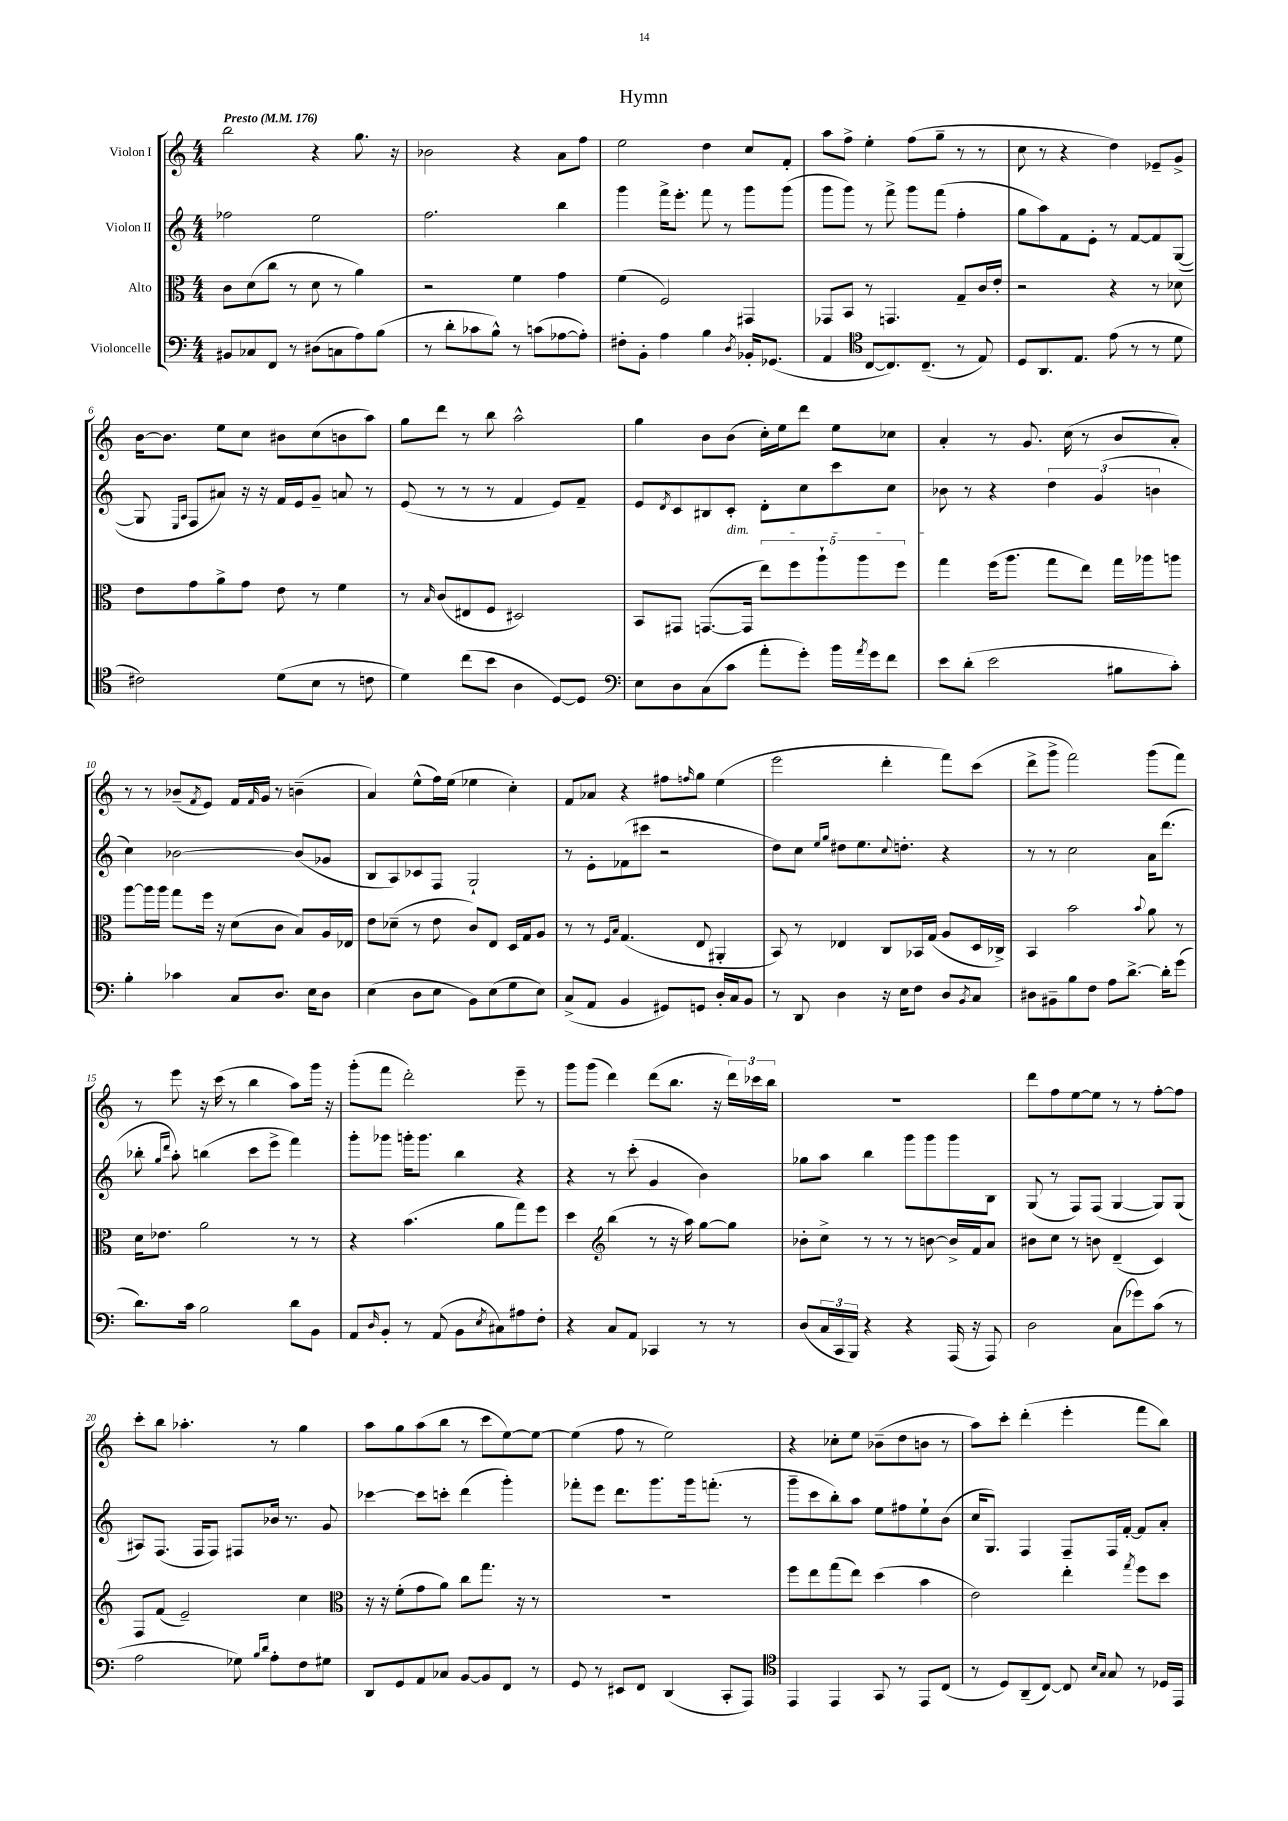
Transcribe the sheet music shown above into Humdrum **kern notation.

**kern	**kern	**kern	**kern
*staff4	*staff3	*staff2	*staff1
*clefF4	*clefC3	*clefG2	*clefG2
*k[]	*k[]	*k[]	*k[]
*M4/4	*M4/4	*M4/4	*M4/4
*MM176	*MM176	*MM176	*MM176
8BB#	8c	2ff-	2bb
8C-	(8d	.	.
8FF	8cc	.	.
8r	8r	.	.
(8D#	8d	2ee	4r
8C	8r	.	.
8A)	4a)	.	8.gg
(8B	.	.	.
.	.	.	16r
=	=	=	=
8r	2r	2.ff	2b-
8d'	.	.	.
8c-	.	.	.
8B^^)	.	.	.
8r	4f	.	4r
(8c	.	.	.
[8A-	4g	4bb	8a
8A-'])	.	.	8ff
=	=	=	=
8F#'	(4f	4ggg	2ee
8BB'	.	.	.
4A	2F)	16fff^	.
.	.	8.eee'	.
4B	.	8fff	4dd
.	.	8r	.
8qD	.	.	.
16BB-'	4GG#	8ggg	8cc
(8.GG-	.	.	.
.	.	(8ggg	8f'
=	=	=	=
4AA	8GG-	8ggg	8aa
.	8BB	8ggg)	8ff^
*clefC4	*	*	*
[8C	8r	8r	4ee'
8.C])	4.GG	8fff^	.
.	.	8ggg	(8ff
(8.C~	.	.	.
.	.	(8fff	8gg~
8r	8G~	4ff'	8r
8E)	16c	.	8r
.	16e'	.	.
=	=	=	=
8D	2r	8gg	8cc
8.AA	.	8aa)	8r
.	.	8f	4r
8.E	.	.	.
.	.	8e'	.
(8e	4r	8r	4dd)
8r	.	[8f	.
8r	8r	8f]	8e-~
8d	8d-	([8G	8g^
=	=	=	=
2c#)	8e	8G]	[16b
.	.	.	8.b]
.	.	16qqE	.
.	.	16qqA	.
.	8g	8F	.
.	8a^	8a#)	8ee
.	8g	16r	8cc
.	.	16r	.
(8d	8e	16f	8b#
.	.	16e	.
8B	8r	8g~	(8cc
8r	4f	8a	8b
8c	.	8r	8aa)
=	=	=	=
4d)	8r	(8e	8gg
.	16qqB	.	.
.	(8c	8r	8ddd
(8cc	8E#	8r	8r
8b	8F	8r	8bb
4A	2D#)	4f	2aa^^
[8D)	.	8e)	.
8D]	.	8f~	.
=	=	=	=
*clefF4	*	*	*
8E	8BB	8e	4gg
.	.	8qd	.
8D	8GG#	8c	.
(8C	([8.GG	8B#	8b
8c	.	8c'	(8b
.	16GG]	.	.
8a'	10ee)	8d'	16cc')
.	.	.	16ee
.	10ff	.	.
8g')	.	8cc	8ddd
.	10aa`	.	.
16b	.	8ccc	8ee
.	10aa	.	.
8qa	.	.	.
16g	.	.	.
8f	.	8cc	8cc-
.	10ff	.	.
=	=	=	=
8e	4gg	8b-	4a'
(8d'	.	8r	.
2e	(16ff	4r	8r
.	8.aa	.	.
.	.	.	8.g
.	8gg	6dd	.
.	.	.	(16cc
.	8ee)	.	8r
.	.	(6g	.
8B#	16gg	.	8b
.	16aa-	.	.
.	.	6b	.
8c')	8aa	.	8a')
=	=	=	=
4B'	[8aa	4cc)	8r
.	16aa]	.	8r
.	16aa	.	.
4c-	8gg	[2b-	(8b-~
.	.	.	8qf
.	16ff	.	8e)
.	16r	.	.
8C	(8d	.	16f
.	.	.	16qqf
.	.	.	16g
8.D	8c	.	8r
.	8B)	(8b-]	(4b~
16E	.	.	.
8D	16A	8g-	.
.	16E-	.	.
=	=	=	=
(4E	8e	8B	4a)
.	(8d-~	8A)	.
8D	8r	8c-	(8ee^^
8E	8e	8F	16ff)
.	.	.	(16ee
8BB)	8c)	2G`	4ee-
(8E	8E	.	.
8G	16D	.	4cc')
.	16G	.	.
8E)	8A	.	.
=	=	=	=
(8C^	8r	8r	8f
8AA	8r	8e'	8a-
.	16qqF	.	.
.	16qqB	.	.
4BB	(4.G	(8f-	4r
.	.	8ccc#	.
8GG#)	.	2r	8ff#
.	.	.	16qqff
8GG	8E	.	8gg
16D'	4AA#'	.	(4ee
16C	.	.	.
8BB	.	.	.
=	=	=	=
8r	8BB)	8dd)	2eee
8DD	8r	8cc	.
.	.	16qqee	.
.	.	16qqgg	.
4D	4E-	8dd#	.
.	.	8.ee	.
16r	8C	.	4ddd'
.	.	8qqcc	.
16E	.	8.dd'	.
8F	16BB-	.	.
.	(16G	.	.
8D	8A	4r	8fff)
8qBB	.	.	.
8C	16D	.	(8ccc
.	16C-^)	.	.
=	=	=	=
8D#	4BB	8r	8ddd^
8BB#~	.	8r	8ggg^
8B	2b	2cc	2fff)
8F	.	.	.
8A	.	.	.
[8.d^	.	.	.
.	8qqb	.	.
.	8a	16a	(8ggg
16d']	.	(8.ddd	.
(8g	8r	.	8fff)
=	=	=	=
8.d)	16d	8bb-'	8r
.	8.e-	.	.
.	.	16qqgg	.
.	.	16qqddd	.
.	.	8aa')	8eee
16c	.	.	.
2B	2a	(4bb	16r
.	.	.	(16ccc
.	.	.	8r
.	.	8ccc	4bb
.	.	8eee^	.
8d	8r	4fff)	8aa)
8BB	8r	.	16ggg
.	.	.	16r
=	=	=	=
8AA	4r	8ggg'	(8ggg'
16qqD	.	.	.
8BB'	.	8ggg-	8fff
8r	(4.b	16ggg'	2ddd')
.	.	8.ggg	.
(8AA	.	.	.
8BB	.	4bb	.
8qE	.	.	.
8C#)	8a	.	.
8A#	8gg)	4r	8eee~
8F'	8ff	.	8r
=	=	=	=
4r	4dd	4r	8ggg
.	.	.	(8ggg
*	*clefG2	*	*
8C	(4bb	8r	4ddd)
8AA	.	(8ccc'	.
4CC-	8r	4g	(8ddd
.	16r	.	8.bb
.	16aa)	.	.
8r	[8gg	4b)	.
.	.	.	16r
8r	8gg]	.	24ddd)
.	.	.	24ccc-
.	.	.	24bb
=	=	=	=
(8D	8b-'	8gg-	1r
24C	8cc^	8aa	.
24CC	.	.	.
24BBB)	.	.	.
4r	8r	4bb	.
.	8r	.	.
4r	8r	8ggg	.
.	[8b	8ggg	.
(16AAA	16b^]	8ggg	.
16r	16f	.	.
8AAA)	8a	8B	.
=	=	=	=
2D	8b#	(8G	8ddd
.	8cc	8r	8ff
.	8r	8F)	[8ee
.	8b	(8F	8ee]
(8C	(4d~	[4G	8r
8g-)	.	.	8r
(8c	4c)	8G])	[8ff'
8r	.	(8G	8ff]
=	=	=	=
2A	8F	8A#)	8ccc'
.	(8f	(8.F	8bb
.	2e~)	.	4.aa-'
.	.	16F	.
.	.	8F)	.
8G-)	.	8F#	.
16qqB	.	.	.
16qqd	.	.	.
8A'	.	16b-	8r
.	.	8.r	.
8F	4cc	.	4gg
8G#	.	8g	.
=	=	=	=
*	*clefC3	*	*
8DD	16r	[4ccc-	8aa
.	16r	.	.
8GG	(8f'	.	8gg
8AA	8g	8ccc-]	(8aa
8C-	8a)	8ccc'	8bb
[8BB	8cc	(4ddd	8r
8BB]	8.gg	.	8ccc
8FF	.	4ggg')	[8ee)
.	16r	.	.
8r	8r	.	8ee_
=	=	=	=
8GG	1r	8fff-'	(4ee]
8r	.	8eee	.
8EE#	.	8.ddd	8ff
8FF	.	.	8r
.	.	8.ggg	.
(4DD	.	.	2ee)
.	.	16ggg	.
.	.	(8.fff'	.
8CC'	.	.	.
8AAA)	.	8r	.
=	=	=	=
*clefC4	*	*	*
4EE	8ff	8ggg~	4r
.	8ee	8ccc	.
4EE	(8gg	8bb')	8cc-'
.	8ee)	8aa	8ee
8GG	(4dd	8ee	(8b-~
8r	.	8ff#	8dd
8EE	4b	8ee`	8b
(8C	.	(8b	8r
=	=	=	=
8r	2e)	16cc	8aa)
.	.	8.G)	.
8D)	.	.	8ccc'
(8AA~	.	4F	(4ddd'
[8C)	.	.	.
8C]	4ee'	8F~	4eee'
16qqB	.	.	.
16qqG	.	.	.
8G	.	16F	.
.	.	[16f'	.
.	8qgg	.	.
8r	8ff	8f]	8fff
16D-	8dd	8a'	8bb)
16EE	.	.	.
==	==	==	==
*-	*-	*-	*-
